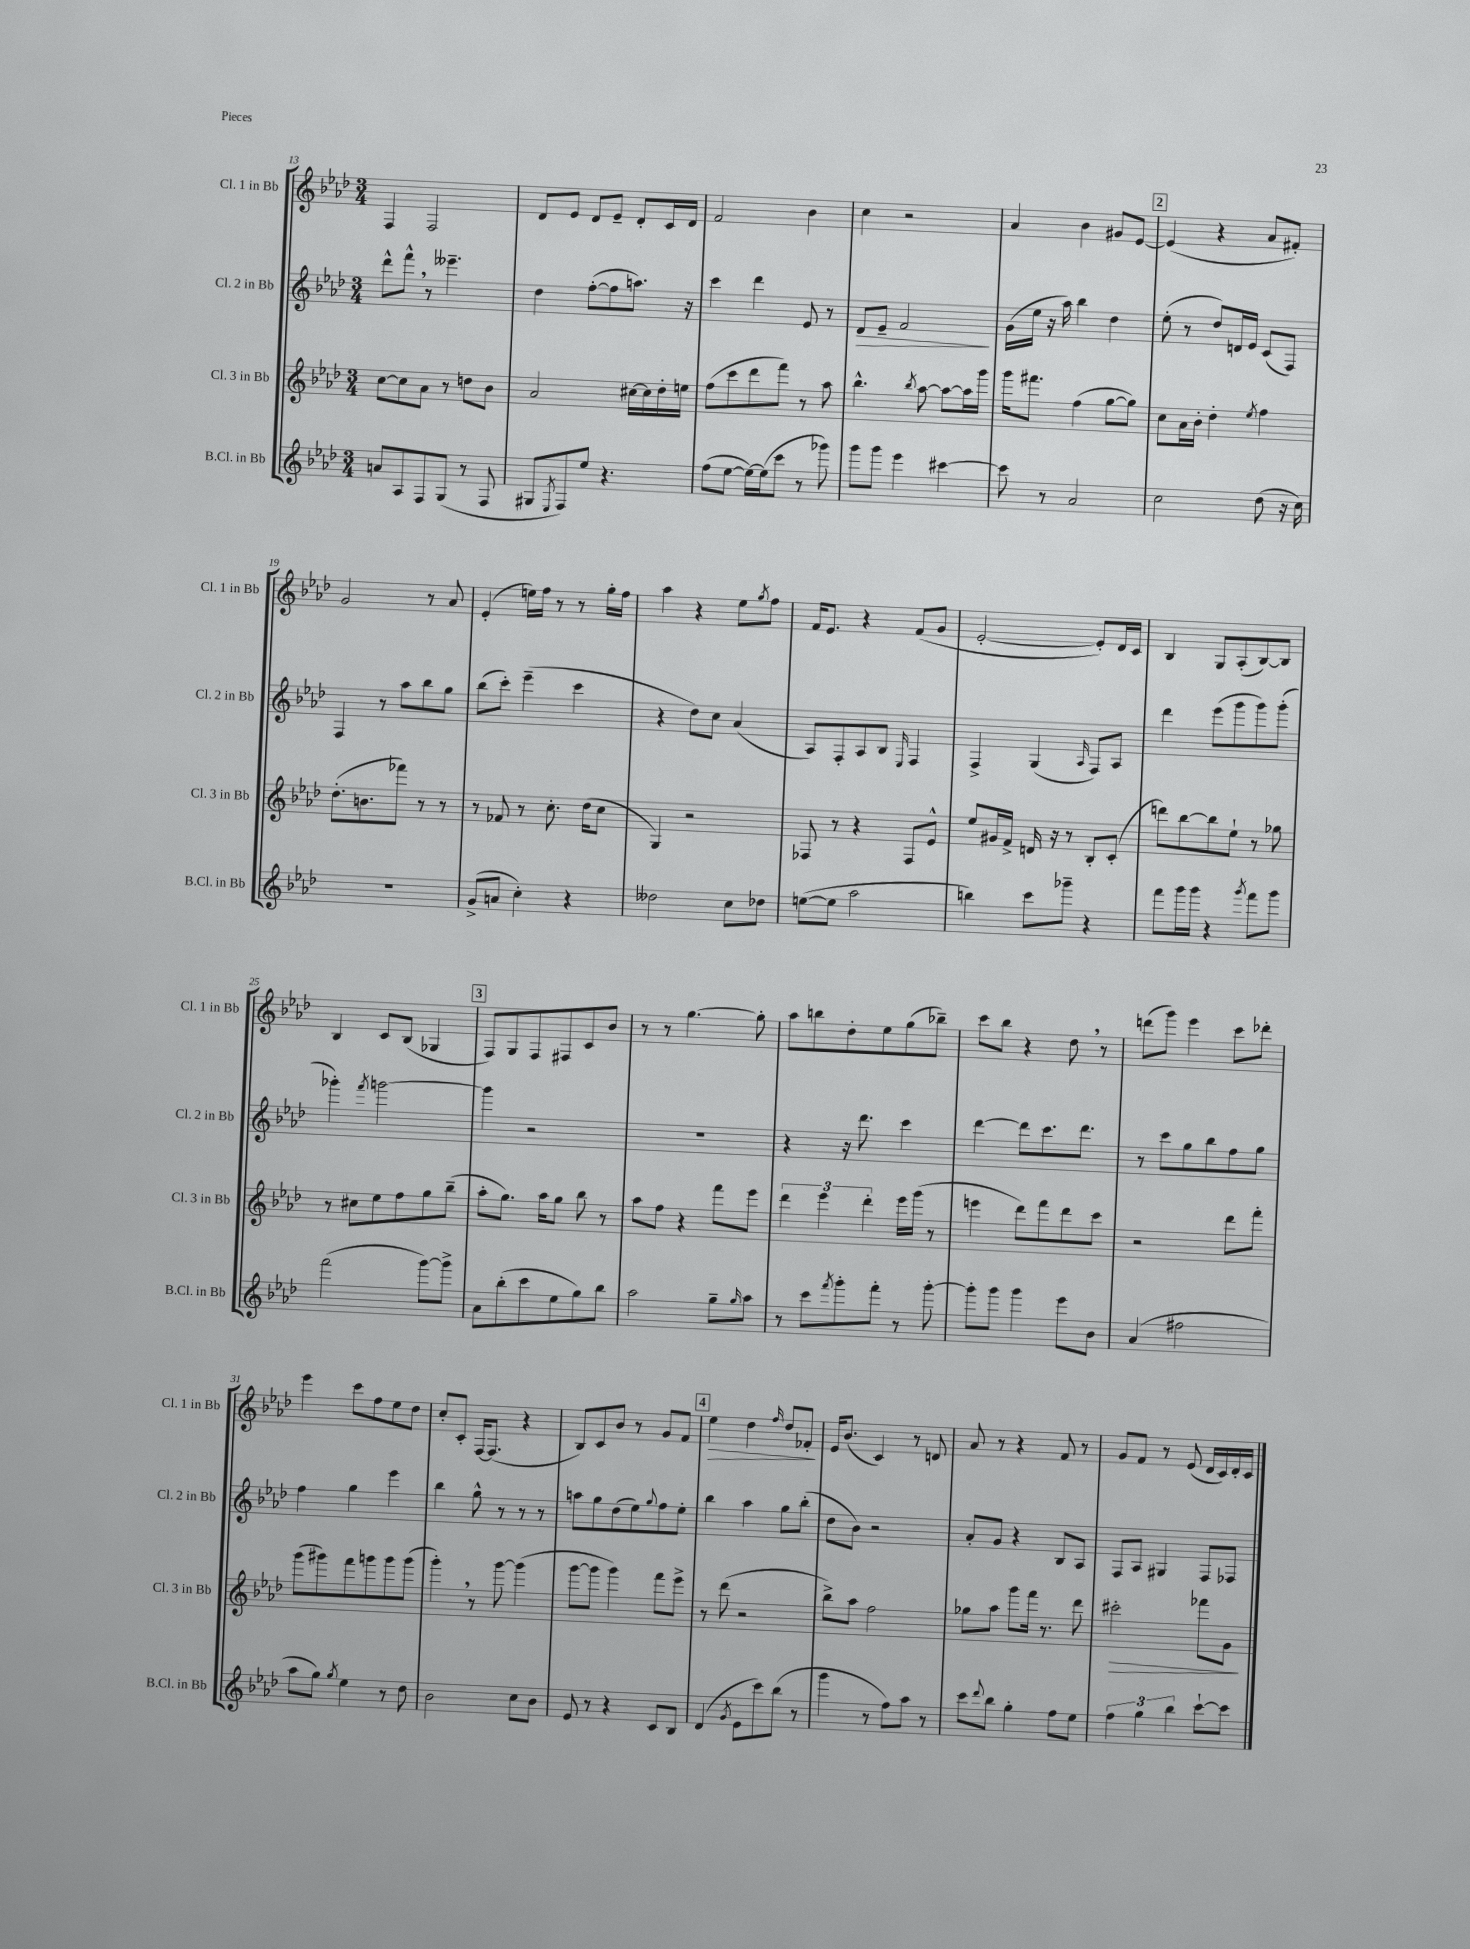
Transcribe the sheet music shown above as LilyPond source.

<<
\new StaffGroup <<
\new Staff = "s0" \with { instrumentName = "Cl. 1 in Bb" shortInstrumentName = "Cl. 1 in Bb" } {
    \clef treble \key aes \major \numericTimeSignature \time 3/4
    f4 f2 |
    des'8 ees'8 des'8 ees'8-- des'8-. c'16 des'16 |
    f'2 bes'4 |
    c''4 r2 |
    aes'4 bes'4 gis'8 ees'8~ |
    \mark \markup { \box "2" } ees'4( r4 aes'8 fis'8-.) |
    g'2 r8 aes'8 |
    ees'4-.( e''16) f''16 r8 r8 g''16-. f''16 |
    aes''4 r4 ees''8 \acciaccatura { g''8 } f''8 |
    f'16 ees'8. r4 f'8( g'8 |
    ees'2~-. ees'8-.) des'16 c'16 |
    bes4 g8 aes8-.( bes8~) bes8 |
    bes4 c'8 bes8( ges4 |
    \mark \markup { \box "3" } f8) g8 f8 fis8 c'8 bes'8 |
    r8 r8 g''4.~ g''8-. |
    aes''8 b''8 des''8-. ees''8 g''8( bes''8--) |
    c'''8 bes''8 r4 des''8 \breathe r8 |
    d'''8( g'''8) ees'''4 c'''8 des'''8-. |
    ees'''4 c'''8 f''8 ees''8 des''8 |
    c''8-. c'8-. f16~ f8.( r4 |
    bes8) c'8 bes'8 r8 g'8 f'8 |
    \mark \markup { \box "4" } ees''4\> des''4 \grace { f''16 } des''8 fes'8-.\! |
    ees'16 bes'8.( c'4) r8 d'8 |
    aes'8 r8 r4 f'8 r8 |
    g'8 f'8 r8 ees'8( des'16 c'16) des'16-. c'16 \bar "|." |
}
\new Staff = "s1" \with { instrumentName = "Cl. 2 in Bb" shortInstrumentName = "Cl. 2 in Bb" } {
    \clef treble \key aes \major \numericTimeSignature \time 3/4
    des'''8-^ f'''8-^ \breathe r8 eeses'''4.-- |
    des''4 f''8~-.( f''8 a''8.) r16 |
    c'''4 des'''4 ees'8 r8 |
    des'8\> ees'8-- f'2\! |
    g'16( ees''16 r16 aes''16) bes''4 des''4 |
    \mark \markup { \box "2" } ees''8-.( r8 des''8) d'16 ees'16 c'8( f8) |
    f4 r8 aes''8 bes''8 g''8 |
    bes''8( c'''8-.) ees'''4--( c'''4 |
    r4 des''8) c''8 aes'4( |
    aes8) f8-. aes8 bes8 \grace { ees16 } f4 |
    f4-> g4( \grace { aes16 } f8) aes8 |
    des'''4 ees'''8( g'''8 g'''8) g'''8-.( |
    ges'''4-.) \acciaccatura { f'''8 } g'''2~ |
    \mark \markup { \box "3" } g'''4 r2 |
    R2. |
    r4 r16 des'''8. c'''4 |
    des'''4~ des'''8 c'''8. des'''8. |
    r8 c'''8 g''8 bes''8 f''8 g''8 |
    f''4 g''4 ees'''4 |
    bes''4 g''8-^ r8 r8 r8 |
    a''8 g''8 des''8( ees''8) \appoggiatura { g''8 } f''8 ees''8-. |
    \mark \markup { \box "4" } bes''4 aes''4 g''8 bes''8-.( |
    des''8 bes'8) r2 |
    aes'8-. g'8 r4 bes8 aes8 |
    f8 aes8 gis4 f8 fes8 \bar "|." |
}
\new Staff = "s2" \with { instrumentName = "Cl. 3 in Bb" shortInstrumentName = "Cl. 3 in Bb" } {
    \clef treble \key aes \major \numericTimeSignature \time 3/4
    c''8~ c''8 aes'8 r8 d''8 bes'8 |
    aes'2 cis''16~ cis''16 des''16-. e''16 |
    f''8( c'''8 des'''8 f'''8) r8 aes''8 |
    bes''4.-^ \acciaccatura { bes''8 } aes''8~ aes''8~ aes''16 g'''16 |
    g'''16 fis'''8. f''4( g''8~ g''8) |
    \mark \markup { \box "2" } c''8 aes'16 bes'16-. des''4-. \acciaccatura { ees''8 } f''4 |
    des''8.-.( b'8. fes'''8) r8 r8 |
    r8 fes'8 r8 c''8.-. des''16( c''8 |
    g4) r2 |
    fes8 r8 r4 fes8 ees'8-^ |
    ees''8 gis'16 f'16-> d'16 r16 r8 bes8-. c'8-.( |
    d'''8) bes''8~ bes''8 ees''8-! r8 ges''8 |
    r8 cis''8 ees''8 f''8 g''8 bes''8--( |
    \mark \markup { \box "3" } aes''8-. g''8.) aes''16 g''8 bes''8 r8 |
    aes''8 f''8 r4 f'''8 ees'''8 |
    \tuplet 3/2 { des'''4 ees'''4 des'''4-. } ees'''16 g'''16( r8 |
    e'''4 des'''8) f'''8 des'''8 c'''8 |
    r2 des'''8 f'''8-. |
    g'''8( gis'''8) f'''8 g'''8 g'''8 g'''8( |
    g'''4-.) \breathe r8 g'''8~ g'''4( |
    g'''8~ g'''8 g'''4) f'''8 ees'''8-> |
    \mark \markup { \box "4" } r8 des'''8( r2 |
    bes''8->) aes''8 f''2 |
    ges''8 aes''8 g'''8 f'''16 r8. des'''8 |
    cis'''2-.\> fes'''8 g'8\! \bar "|." |
}
\new Staff = "s3" \with { instrumentName = "B.Cl. in Bb" shortInstrumentName = "B.Cl. in Bb" } {
    \clef treble \key aes \major \numericTimeSignature \time 3/4
    a'8 aes8 f8 g8( r8 f8 |
    gis8 \acciaccatura { ees8 } f8) ees''8 r4. |
    f''8( ees''8~ ees''16~) ees''16( c'''8 r8 ges'''8) |
    g'''8 g'''8 ees'''4 cis'''4~ |
    cis'''8 r8 aes'2 |
    \mark \markup { \box "2" } c''2 des''8( r16 c''16) |
    R2. |
    g'8->( a'8 c''4-.) r4 |
    deses''2 c''8 des''8 |
    e''8~( e''8 aes''2 |
    b''4) c'''8 ges'''8-- r4 |
    f'''8 g'''16 g'''16 r4 \acciaccatura { g'''8 } f'''8 g'''8 |
    f'''2( g'''8~) g'''8-> |
    \mark \markup { \box "3" } aes'8 bes''8-.( c'''8 ees''8 g''8) bes''8 |
    aes''2 g''8-- \grace { g''16 } aes''8 |
    r8 c'''8 \acciaccatura { f'''8 } g'''8-. f'''8-. r8 g'''8~-. |
    g'''8-. g'''8 g'''4 ees'''8 bes'8 |
    aes'4( fis''2 |
    aes''8 g''8) \acciaccatura { g''8 } ees''4 r8 des''8 |
    bes'2 c''8 bes'8 |
    ees'8 r8 r4 c'8 bes8 |
    \mark \markup { \box "4" } des'4( \acciaccatura { g'8 } ees'8 c'''8) bes''8( r8 |
    g'''4 r8 f''8) aes''8 r8 |
    c'''8 \appoggiatura { des'''8 } bes''8 g''4-. f''8 ees''8 |
    \tuplet 3/2 { f''4 g''4 bes''4 } c'''8~-! c'''8 \bar "|." |
}
>>
>>
\layout { \context { \Score currentBarNumber = #13 } }
